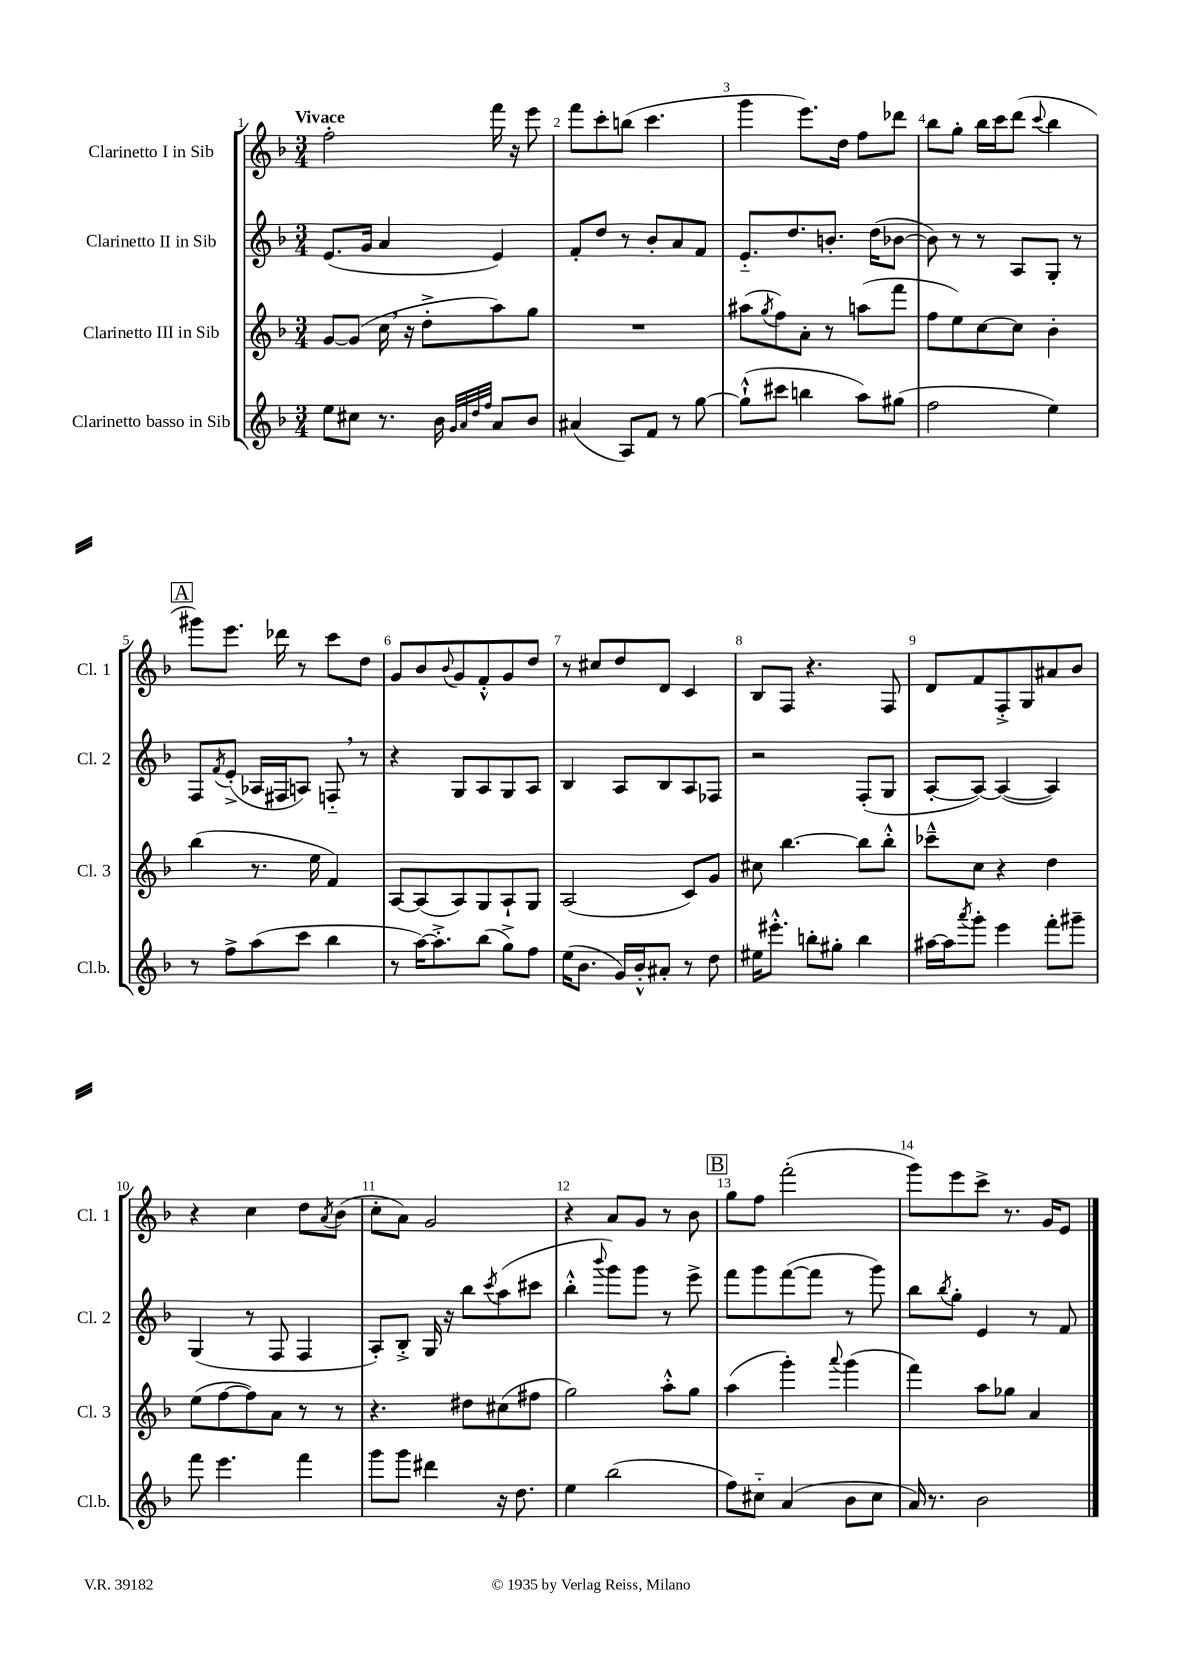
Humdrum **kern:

**kern	**kern	**kern	**kern
*staff4	*staff3	*staff2	*staff1
*clefG2	*clefG2	*clefG2	*clefG2
*k[b-]	*k[b-]	*k[b-]	*k[b-]
*M3/4	*M3/4	*M3/4	*M3/4
8ee	[8g	(8.e	2ff'
8cc#	(8g]	.	.
.	.	16g	.
8.r	16cc	4a	.
.	16r	.	.
.	8dd'^	.	.
16b-	.	.	.
32qqg	.	.	.
32qqa	.	.	.
32qqdd	.	.	.
32qqff	.	.	.
8a	8aa)	4e)	16fff
.	.	.	16r
8b-	8gg	.	8eee
=	=	=	=
(4a#	2.r	8f'	8fff
.	.	8dd	8ccc'
8A)	.	8r	(8bb
8f	.	8b-'	4.ccc
8r	.	8a	.
[8gg	.	8f	.
=	=	=	=
(8gg`^^]	(8aa#	8.e'~	4ggg
.	8qgg	.	.
8ccc#	8ff)	.	.
.	.	8.dd	.
4bb	8a'	.	8.eee)
.	8r	8.b'	.
.	.	.	16dd
8aa)	(8aa	.	8ff
.	.	(16dd	.
(8gg#	8fff	[8b-	8ddd-
=	=	=	=
2ff	8ff	8b-])	8bb-
.	8ee)	8r	8gg'
.	[8cc	8r	16bb-
.	.	.	16ccc
.	8cc]	8A	(8ddd
.	.	.	8qqccc
4ee)	4b-'	8G'	4bb-
.	.	8r	.
=	=	=	=
8r	(4bb-	8F	8ggg#)
.	.	8qf	.
8ff^	.	(8e'^	8.eee
(8aa	8.r	16A-	.
.	.	16F#	16ddd-
8ccc	.	8A)	8r
.	16ee	.	.
4bb-	4f)	8F'~	8ccc
.	.	8r	8dd
=	=	=	=
8r	[8A	4r	8g
[16aa)	(8A]	.	8b-
8.aa'^]	.	.	.
.	.	.	8qqb-
.	8A)	8G	8g
(8bb-	8G	8A	8f'^^
8gg^)	8A`	8G	8g
8ff	8G	8A	8dd
=	=	=	=
(16ee	(2A	4B-	8r
8.b-	.	.	.
.	.	.	8cc#
16g)	.	8A	8dd
16b-'^^	.	.	.
8a#'	.	8B-	8d
8r	8c)	8A	4c
8dd	8g	8F-	.
=	=	=	=
16ee#	8cc#	2r	8B-
8.eee#'^^	.	.	.
.	[4.bb-	.	8F
8bb'	.	.	4.r
8gg#'	.	.	.
4bb	8bb-]	(8F'	.
.	8bb-'^^	8G	8F
=	=	=	=
[16aa#	8ccc-~^^	[8A'	8d
16aa#]	.	.	.
8qaaa	.	.	.
8ggg'	8cc	8A_)	8f
4eee	4r	(4A_	8F'^
.	.	.	8G
8fff'	4dd	4A])	8a#
8ggg#~	.	.	8b-
=	=	=	=
8fff	(8ee	(4G	4r
4.eee	[8ff	.	.
.	8ff])	8r	4cc
.	8a	8F	.
4fff	8r	4F	8dd
.	.	.	8qa
.	8r	.	(8b-
=	=	=	=
8ggg	4.r	8A')	8cc'
8ggg	.	8B-'^	8a)
4ddd#	.	16G	2g
.	.	16r	.
.	8dd#	8bb-	.
.	.	8qccc	.
16r	(8cc#	(8aa	.
8.dd	.	.	.
.	8ff#	8ccc#	.
=	=	=	=
4ee	2gg)	4bb-'^^	4r
.	.	8qqbbb-	.
(2bb-	.	8ggg)	8a
.	.	8ggg	8g
.	8aa'^^	8r	8r
.	8gg	8eee^	8b-
=	=	=	=
8ff)	(4aa	8fff	8gg
8cc#'~	.	8ggg	8ff
(4a	4ggg')	([8fff	(2fff'
.	.	8fff]	.
.	8qqaaa	.	.
8b-	(4ggg	8r	.
8cc#	.	8ggg)	.
=	=	=	=
16a)	4fff)	8bb-	8ggg)
8.r	.	.	.
.	.	8qbb-	.
.	.	8gg'	8eee
2b-	8aa	4e	8ccc^
.	8gg-	.	8.r
.	4a	8r	.
.	.	.	16g
.	.	8f	8e
==	==	==	==
*-	*-	*-	*-
